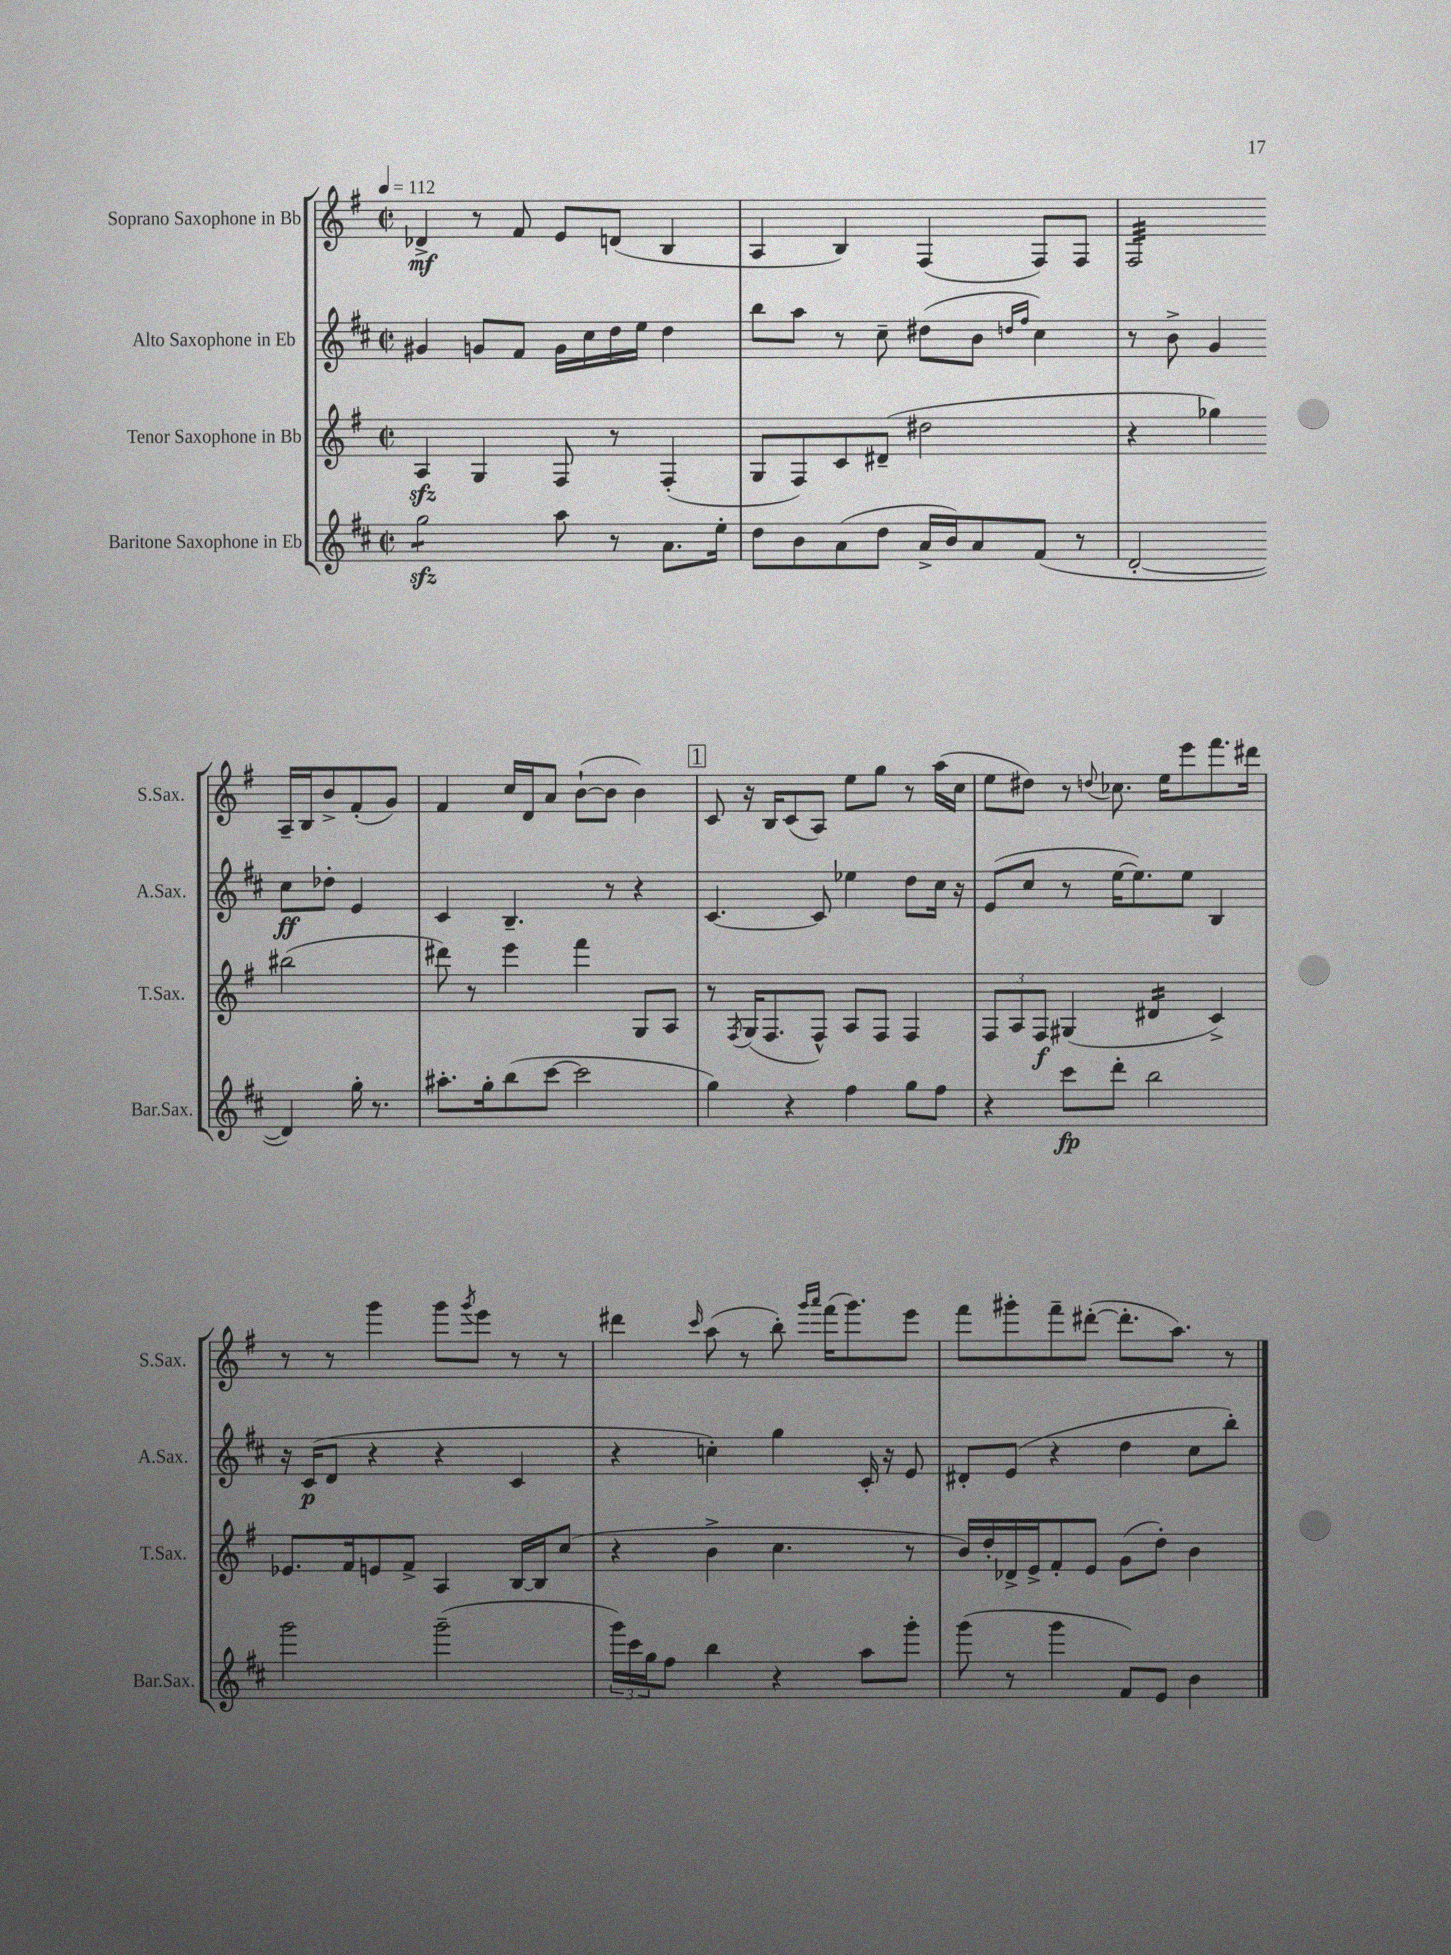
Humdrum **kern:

**kern	**kern	**kern	**kern
*staff4	*staff3	*staff2	*staff1
*clefG2	*clefG2	*clefG2	*clefG2
*k[f#c#]	*k[f#]	*k[f#c#]	*k[f#]
*M2/2	*M2/2	*M2/2	*M2/2
*met(c|)	*met(c|)	*met(c|)	*met(c|)
*MM112	*MM112	*MM112	*MM112
2gg	4A	4g#	4d-^
.	4G	8g	8r
.	.	8f#	8f#
8aa	8F#	16g	8e
.	.	16cc#	.
8r	8r	16dd	(8d
.	.	16ee	.
8.a	(4F#'	4dd	4B
16ee'	.	.	.
=	=	=	=
8dd	8G	8bb	4A
8b	8F#)	8aa	.
(8a	8c	8r	4B)
8dd	(8d#~	8cc#~	.
16a^	2dd#	(8dd#	(4F#
16b)	.	.	.
8a	.	8b	.
.	.	16qqdd	.
.	.	16qqff#	.
(8f#	.	4cc#)	8F#)
8r	.	.	8F#
=	=	=	=
[2d'	4r	8r	2F#
.	.	8b^	.
.	4gg-)	4g	.
4d])	(2bb#	8cc#	16A~
.	.	.	16B
.	.	8dd-'	8b^
16gg'	.	4e	(8f#'
8.r	.	.	.
.	.	.	8g)
=	=	=	=
8.aa#'	8ddd#)	4c#	4f#
.	8r	.	.
16gg'	.	.	.
(8bb	4eee	4.B~	16cc
.	.	.	16d
[8ccc#	.	.	8a
2ccc#]	4fff#	.	([8b`
.	.	8r	8b]
.	8G	4r	4b)
.	8A	.	.
=	=	=	=
4gg)	8r	[4.c#	8c
.	8qF#	.	.
.	(16G	.	16r
.	8.F#	.	16B
4r	.	.	(8c
.	8F#^^)	8c#]	8A)
4ff#	8A	4ee-	8ee
.	8F#	.	8gg
8gg	4F#	8dd	8r
8ff#	.	16cc#	(16aa
.	.	16r	16cc
=	=	=	=
4r	12F#	(8e	8ee
.	12A	.	.
.	.	8cc#	8dd#)
.	12F#	.	.
8ccc#	(4G#	8r	8r
.	.	.	8qqdd
8ddd'	.	[16ee	8.cc-
.	.	8.ee])	.
2bb	4d#	.	.
.	.	.	16ee
.	.	8ee	8eee
.	4c^)	4B	8.fff#
.	.	.	16ddd#
=	=	=	=
2ggg	8.e-	16r	8r
.	.	(16c#	.
.	.	8d	8r
.	16f#	.	.
.	8e	4r	4ggg
.	8f#^	.	.
(2ggg~	4A	4r	8ggg
.	.	.	8qggg
.	.	.	8eee
.	[16B	4c#	8r
.	16B]	.	.
.	(8cc	.	8r
=	=	=	=
24ggg)	4r	4r	4ddd#
24ccc#	.	.	.
24gg	.	.	.
8ff#	.	.	.
.	.	.	16qqccc
4bb	4b^	4cc')	(8aa
.	.	.	8r
4r	4.cc	4gg	8bb')
.	.	.	16qqggg
.	.	.	16qqaaa
.	.	.	(16fff#
.	.	.	8.ggg)
8aa	.	16c#'	.
.	.	16r	.
8ggg'	8r	8e	8eee
=	=	=	=
(8ggg	16b)	8d#'	8fff#
.	16dd'	.	.
8r	16d-^	(8e	8ggg#'
.	16e^	.	.
4ggg	8f#'	4r	8fff#~
.	8e	.	([8ddd#'
8f#)	(8g	4dd	8.ddd#']
8e	8dd')	.	.
.	.	.	8.aa)
4b	4b	8cc#	.
.	.	8bb')	8r
==	==	==	==
*-	*-	*-	*-
